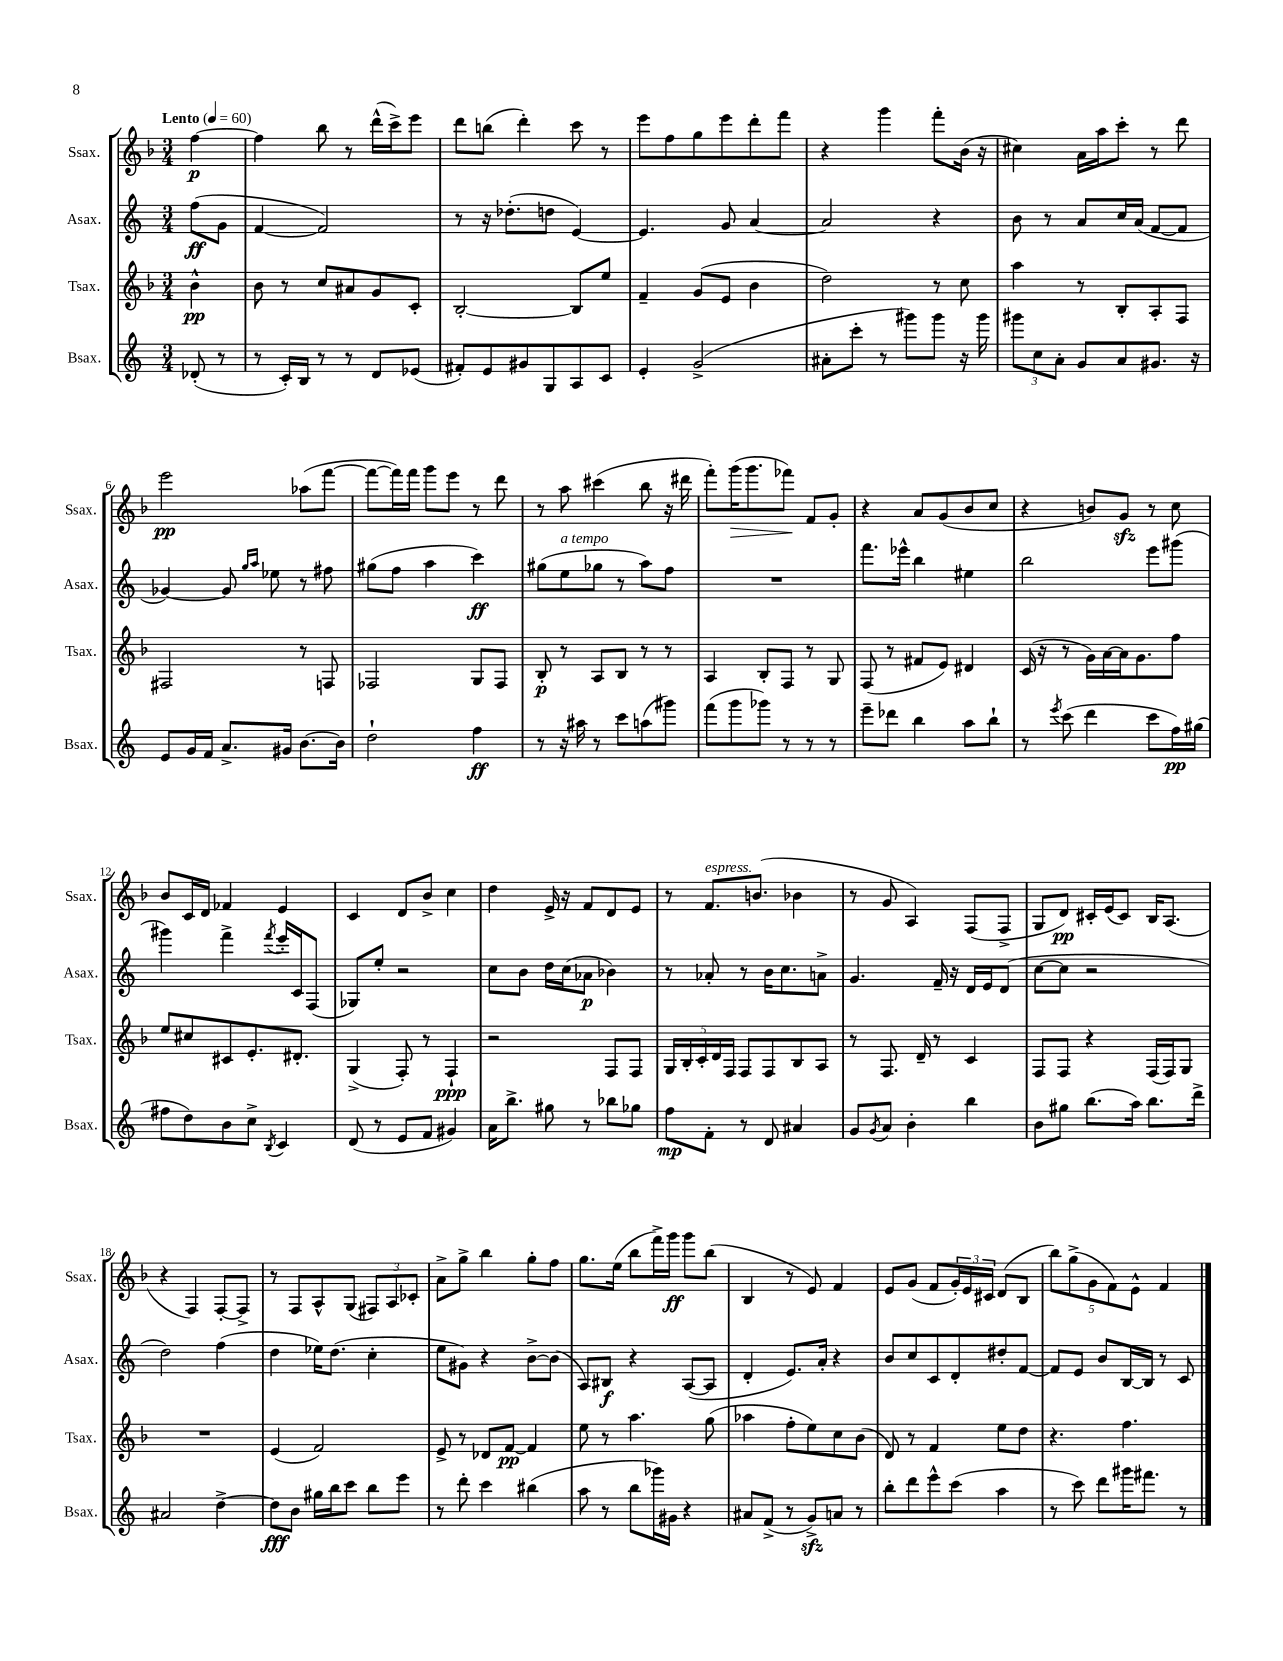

**kern	**dynam	**kern	**dynam	**kern	**dynam	**kern	**dynam
*part4	*part4	*part3	*part3	*part2	*part2	*part1	*part1
*staff4	*staff4	*staff3	*staff3	*staff2	*staff2	*staff1	*staff1
*I"Bsax.	*	*I"Tsax.	*	*I"Asax.	*	*I"Ssax.	*
*I'Bsax.	*	*I'Tsax.	*	*I'Asax.	*	*I'Ssax.	*
*clefG2	*	*clefG2	*	*clefG2	*	*clefG2	*
*k[]	*	*k[b-]	*	*k[]	*	*k[b-]	*
*M3/4	*	*M3/4	*	*M3/4	*	*M3/4	*
*MM60	*	*MM60	*	*MM60	*	*MM60	*
=	=	=	=	=	=	=	=
!	!	!	!	!	!	!LO:TX:a:B:t=Lento	!
(8d-X'/	.	4b-^^\	pp	(8ff\L	ff	[4ff\	p
8r	.	.	.	8g\J	.	.	.
=1	=1	=1	=1	=1	=1	=1	=1
8r	.	8b-\	.	[4f/	.	4ff\]	.
16c'/LL)	.	8r	.	.	.	.	.
16B/JJ	.	.	.	.	.	.	.
8r	.	8cc/L	.	2f/])	.	8bb-\	.
8r	.	8a#X/	.	.	.	8r	.
8d/L	.	8g/	.	.	.	(16ddd^^\LL	.
.	.	.	.	.	.	16ccc^\J)	.
(8e-X/J	.	8c'/J	.	.	.	8eee\J	.
=2	=2	=2	=2	=2	=2	=2	=2
8f#X'/L)	.	[2B-'/	.	8r	.	8ddd\L	.
8e/	.	.	.	16r	.	(8bbn\J	.
.	.	.	.	(8.dd-X'\L	.	.	.
8g#X/	.	.	.	.	.	4ddd'\)	.
8G/	.	.	.	8ddn\J	.	.	.
8A/	.	8B-/L]	.	[4e/)	.	8ccc\	.
8c/J	.	8ee/J	.	.	.	8r	.
=3	=3	=3	=3	=3	=3	=3	=3
4e'/	.	4f~/	.	4.e/]	.	8eee\L	.
.	.	.	.	.	.	8ff\	.
(2g^/	.	(8g/L	.	.	.	8gg\	.
.	.	8e/J	.	8g/	.	8eee\	.
.	.	4b-\	.	[4a/	.	8ddd'\	.
.	.	.	.	.	.	8fff\J	.
=4	=4	=4	=4	=4	=4	=4	=4
8a#X'\L	.	2dd\)	.	2a/]	.	4r	.
8ccc'\J	.	.	.	.	.	.	.
8r	.	.	.	.	.	4ggg\	.
8ggg#X\L)	.	.	.	.	.	.	.
8ggg#\J	.	8r	.	4r	.	8fff'\L	.
16r	.	8cc\	.	.	.	(16b-\Jk	.
16ggg#\	.	.	.	.	.	16r	.
=5	=5	=5	=5	=5	=5	=5	=5
12ggg#X\L	.	4aa\	.	8b\	.	4cc#X\)	.
12cc\	.	.	.	.	.	.	.
.	.	.	.	8r	.	.	.
12a'\J	.	.	.	.	.	.	.
8g/L	.	8r	.	8a/L	.	16a\LL	.
.	.	.	.	.	.	16aa\J	.
8a/	.	8B-'/L	.	16cc/L	.	8ccc'\J	.
.	.	.	.	(16a/JJ	.	.	.
8.g#X/J	.	8A'/	.	[8f/L	.	8r	.
.	.	8F/J	.	8f/J]	.	8ddd\	.
16r	.	.	.	.	.	.	.
!!LO:LB:g=z
=6	=6	=6	=6	=6	=6	=6	=6
8e/L	.	2F#X/	.	[4g-X/)	.	2eee\	pp
16g/L	.	.	.	.	.	.	.
16f/JJ	.	.	.	.	.	.	.
8.a^/L	.	.	.	8g-/]	.	.	.
.	.	.	.	16qqgg/LL	.	.	.
.	.	.	.	16qqaa/JJ	.	.	.
.	.	.	.	8ee-X\	.	.	.
16g#X/Jk	.	.	.	.	.	.	.
[8.b\L	.	8r	.	8r	.	(8aa-X\L	.
.	.	8Fn/	.	8ff#X\	.	[8fff\J	.
16b\Jk]	.	.	.	.	.	.	.
=7	=7	=7	=7	=7	=7	=7	=7
2dd`\	.	2F-X/	.	(8gg#X\L	.	8fff\L_	.
.	.	.	.	8ff\J	.	16fff\L])	.
.	.	.	.	.	.	16fff\JJ	.
.	.	.	.	4aa\	.	8ggg\L	.
.	.	.	.	.	.	8eee\J	.
4ff\	ff	8G/L	.	4ccc\)	ff	8r	.
.	.	8F-/J	.	.	.	8ddd\	.
=8	=8	=8	=8	=8	=8	=8	=8
8r	.	8B-'/	p	(8gg#X\L	.	8r	.
!	!	!	!	!LO:TX:a:i:t=a tempo	!	!	!
16r	.	8r	.	8ee\	.	8aa\	.
16aa#X\	.	.	.	.	.	.	.
8r	.	8A/L	.	8gg-X\J	.	(4ccc#X\	.
8ccc\L	.	8B-/J	.	8r	.	.	.
(8aan\	.	8r	.	8aa\L)	.	8bb-\	.
8ggg#X\J)	.	8r	.	8ff\J	.	16r	.
.	.	.	.	.	.	16ddd#X\	.
=9	=9	=9	=9	=9	=9	=9	=9
(8fff\L	.	4A/	.	2.r	.	8fff'\L)	.
!	!	!	!	!	!	!	!LO:HP:b
8ggg\	.	.	.	.	.	(16ggg\K	>
.	.	.	.	.	.	8.ggg\	.
8ggg-X\J)	.	8B-'/L	.	.	.	.	.
8r	.	8F/J	.	.	.	8fff-X\J)	.
8r	.	8r	.	.	.	8f/L	]
8r	.	8G/	.	.	.	8g'/J	.
=10	=10	=10	=10	=10	=10	=10	=10
8eee~\L	.	(8F/	.	8.fff\L	.	4r	.
8ddd-X\J	.	8r	.	.	.	.	.
.	.	.	.	16eee-X^^\Jk	.	.	.
4bb\	.	8f#X/L	.	4bb\	.	8a/L	.
.	.	8e/J)	.	.	.	(8g/	.
8aa\L	.	4d#X/	.	4ee#X\	.	8b-/	.
8bb`\J	.	.	.	.	.	8cc/J	.
=11	=11	=11	=11	=11	=11	=11	=11
8r	.	(16c/	.	2bb\	.	4r	.
.	.	16r	.	.	.	.	.
8qeee/	.	.	.	.	.	.	.
(8ccc\	.	8r	.	.	.	.	.
4ddd\	.	16g\LL)	.	.	.	8bn/L)	.
.	.	[16a\	.	.	.	.	.
.	.	16a\J]	.	.	.	8gzz/J	.
.	.	8.g\	.	.	.	.	.
8ccc\L	.	.	.	8eee\L	.	8r	.
16ff\L)	pp	8ff\J	.	(8ggg#X\J	.	8cc\	.
(16gg#X\JJ	.	.	.	.	.	.	.
!!LO:LB:g=z
=12	=12	=12	=12	=12	=12	=12	=12
8ff#X\L	.	8ee/L	.	4ggg#X\)	.	8b-/L	.
8dd\)	.	8cc#X/	.	.	.	16c/L	.
.	.	.	.	.	.	16d/JJ	.
8b\	.	8c#X/	.	4fff^\	.	4f-X/	.
8cc^\J	.	8.e'/	.	.	.	.	.
8qB/	.	.	.	8qfff/	.	.	.
4c/	.	.	.	16eee'/LL	.	4e/	.
.	.	8.d#X'/J	.	16c/J	.	.	.
.	.	.	.	(8F/J	.	.	.
=13	=13	=13	=13	=13	=13	=13	=13
(8d/	.	(4G^/	.	8G-X/L)	.	4c/	.
8r	.	.	.	8ee'/J	.	.	.
8e/L	.	8F'/)	.	2r	.	8d/L	.
8f/J	.	8r	.	.	.	8b-^/J	.
4g#X/)	.	4F`/	ppp	.	.	4cc\	.
=14	=14	=14	=14	=14	=14	=14	=14
16a\KL	.	2r	.	8cc\L	.	4dd\	.
8.bb^\J	.	.	.	.	.	.	.
.	.	.	.	8b\J	.	.	.
8gg#X\	.	.	.	16dd\LL	.	16e^/	.
.	.	.	.	(16cc\J	.	16r	.
8r	.	.	.	8a-X\J	p	8f/L	.
8bb-X\L	.	8F/L	.	4b-X\)	.	8d/	.
8gg-X\J	.	8F/J	.	.	.	8e/J	.
=15	=15	=15	=15	=15	=15	=15	=15
8ff\L	mp	20G/LL	.	8r	.	8r	.
.	.	20B-'/	.	.	.	.	.
.	.	20c'/	.	.	.	.	.
!	!	!	!	!	!	!LO:TX:a:i:t=espress.	!
8f'\J	.	.	.	8a-X'/	.	8.f/L	.
.	.	20d/	.	.	.	.	.
.	.	20F/JJ	.	.	.	.	.
8r	.	8F/L	.	8r	.	.	.
.	.	.	.	.	.	(8.bn/J	.
8d/	.	8F/	.	16b\KL	.	.	.
.	.	.	.	8.cc\	.	.	.
4a#X/	.	8B-/	.	.	.	4b-X\	.
.	.	8A/J	.	8an^\J	.	.	.
=16	=16	=16	=16	=16	=16	=16	=16
8g/L	.	8r	.	4.g/	.	8r	.
8qg/	.	.	.	.	.	.	.
8a/J	.	8.F/	.	.	.	8g/	.
4b'\	.	.	.	.	.	4A/)	.
.	.	16d~/	.	.	.	.	.
.	.	8r	.	16f~/	.	.	.
.	.	.	.	16r	.	.	.
4bb\	.	4c/	.	16d/LL	.	(8F/L	.
.	.	.	.	16e/J	.	.	.
.	.	.	.	(8d/J	.	8F^/J	.
=17	=17	=17	=17	=17	=17	=17	=17
8b\L	.	8F/L	.	[8cc\L	.	8G/L	.
8gg#X\J	.	8F/J	.	8cc\J]	.	8d/J)	pp
(8.bb\L	.	4r	.	2r	.	16c#X'/LL	.
.	.	.	.	.	.	(16e/J	.
.	.	.	.	.	.	8c#/J)	.
16aa\Jk)	.	.	.	.	.	.	.
8.bb\L	.	(16F/LL	.	.	.	16B-/KL	.
.	.	16F/J)	.	.	.	(8.A/J	.
.	.	8G/J	.	.	.	.	.
16ddd^\Jk	.	.	.	.	.	.	.
!!LO:LB:g=z
=18	=18	=18	=18	=18	=18	=18	=18
2a#X/	.	2.r	.	2dd\)	.	4r	.
.	.	.	.	.	.	4F/)	.
[4dd^\	.	.	.	(4ff\	.	[8F'/L	.
.	.	.	.	.	.	8F^/J]	.
=19	=19	=19	=19	=19	=19	=19	=19
8dd\L]	fff	(4e/	.	4dd\	.	8r	.
8b\J	.	.	.	.	.	8F/L	.
16gg#X\LL	.	2f/)	.	16ee-X\KL)	.	8A^^/	.
16bb\J	.	.	.	(8.dd\J	.	.	.
8ccc\J	.	.	.	.	.	(8G/J	.
8bb\L	.	.	.	4cc'\	.	12F#X/L)	.
.	.	.	.	.	.	12A/	.
8eee\J	.	.	.	.	.	.	.
.	.	.	.	.	.	12c-X'/J	.
=20	=20	=20	=20	=20	=20	=20	=20
8r	.	8e^/	.	8ee\L	.	8a^\L	.
8ddd'\	.	8r	.	8g#X\J)	.	8gg^\J	.
4ccc\	.	8d-X/L	.	4r	.	4bb-\	.
.	.	[8f/J	pp	.	.	.	.
(4bb#X\	.	4f/]	.	[8b^\L	.	8gg'\L	.
.	.	.	.	(8b\J]	.	8ff\J	.
=21	=21	=21	=21	=21	=21	=21	=21
8aa\	.	8ee\	.	8A/L)	.	8.gg\L	.
8r	.	8r	.	8B#X/J	f	.	.
.	.	.	.	.	.	(16ee\Jk	.
8bb\L	.	4.aa\	.	4r	.	8bb-\L	.
16ggg-X\L)	.	.	.	.	.	16fff^\L)	.
16g#X\JJ	.	.	.	.	.	16ggg\JJ	ff
4r	.	.	.	([8A/L	.	8ggg\L	.
.	.	(8gg\	.	8A/J]	.	(8bb-\J	.
=22	=22	=22	=22	=22	=22	=22	=22
8a#X/L	.	4aa-X\	.	4d'/	.	4B-/	.
(8f^/J	.	.	.	.	.	.	.
8r	.	8ff'\L	.	8.e/L)	.	8r	.
8gzz^/L)	.	8ee\)	.	.	.	8e/)	.
.	.	.	.	16a'/Jk	.	.	.
8an/J	.	8cc\	.	4r	.	4f/	.
8r	.	(8b-\J	.	.	.	.	.
=23	=23	=23	=23	=23	=23	=23	=23
8bb'\L	.	8d/)	.	8b/L	.	8e/L	.
8ddd\	.	8r	.	8cc/	.	(8g/J	.
8eee^^\	.	4f/	.	8c/	.	8f/L	.
(8ccc\J	.	.	.	8d'/	.	24g'/L)	.
.	.	.	.	.	.	24e/	.
.	.	.	.	.	.	24c#X/JJ	.
4aa\	.	8ee\L	.	8dd#X'/	.	(8d/L	.
.	.	8dd\J	.	[8f/J	.	8B-/J	.
=24	=24	=24	=24	=24	=24	=24	=24
8r	.	4.r	.	8f/L]	.	10bb-\L)	.
.	.	.	.	.	.	(10gg^\	.
8ccc\)	.	.	.	8e/J	.	.	.
.	.	.	.	.	.	10g\	.
8ddd\L	.	.	.	8b/L	.	.	.
.	.	.	.	.	.	10f\)	.
16ggg#X\K	.	4.ff\	.	[16B/L	.	.	.
.	.	.	.	.	.	10e^^\J	.
8.fff#X\J	.	.	.	16B/JJ]	.	.	.
.	.	.	.	8r	.	4f/	.
8r	.	.	.	8c/	.	.	.
==	==	==	==	==	==	==	==
*-	*-	*-	*-	*-	*-	*-	*-
